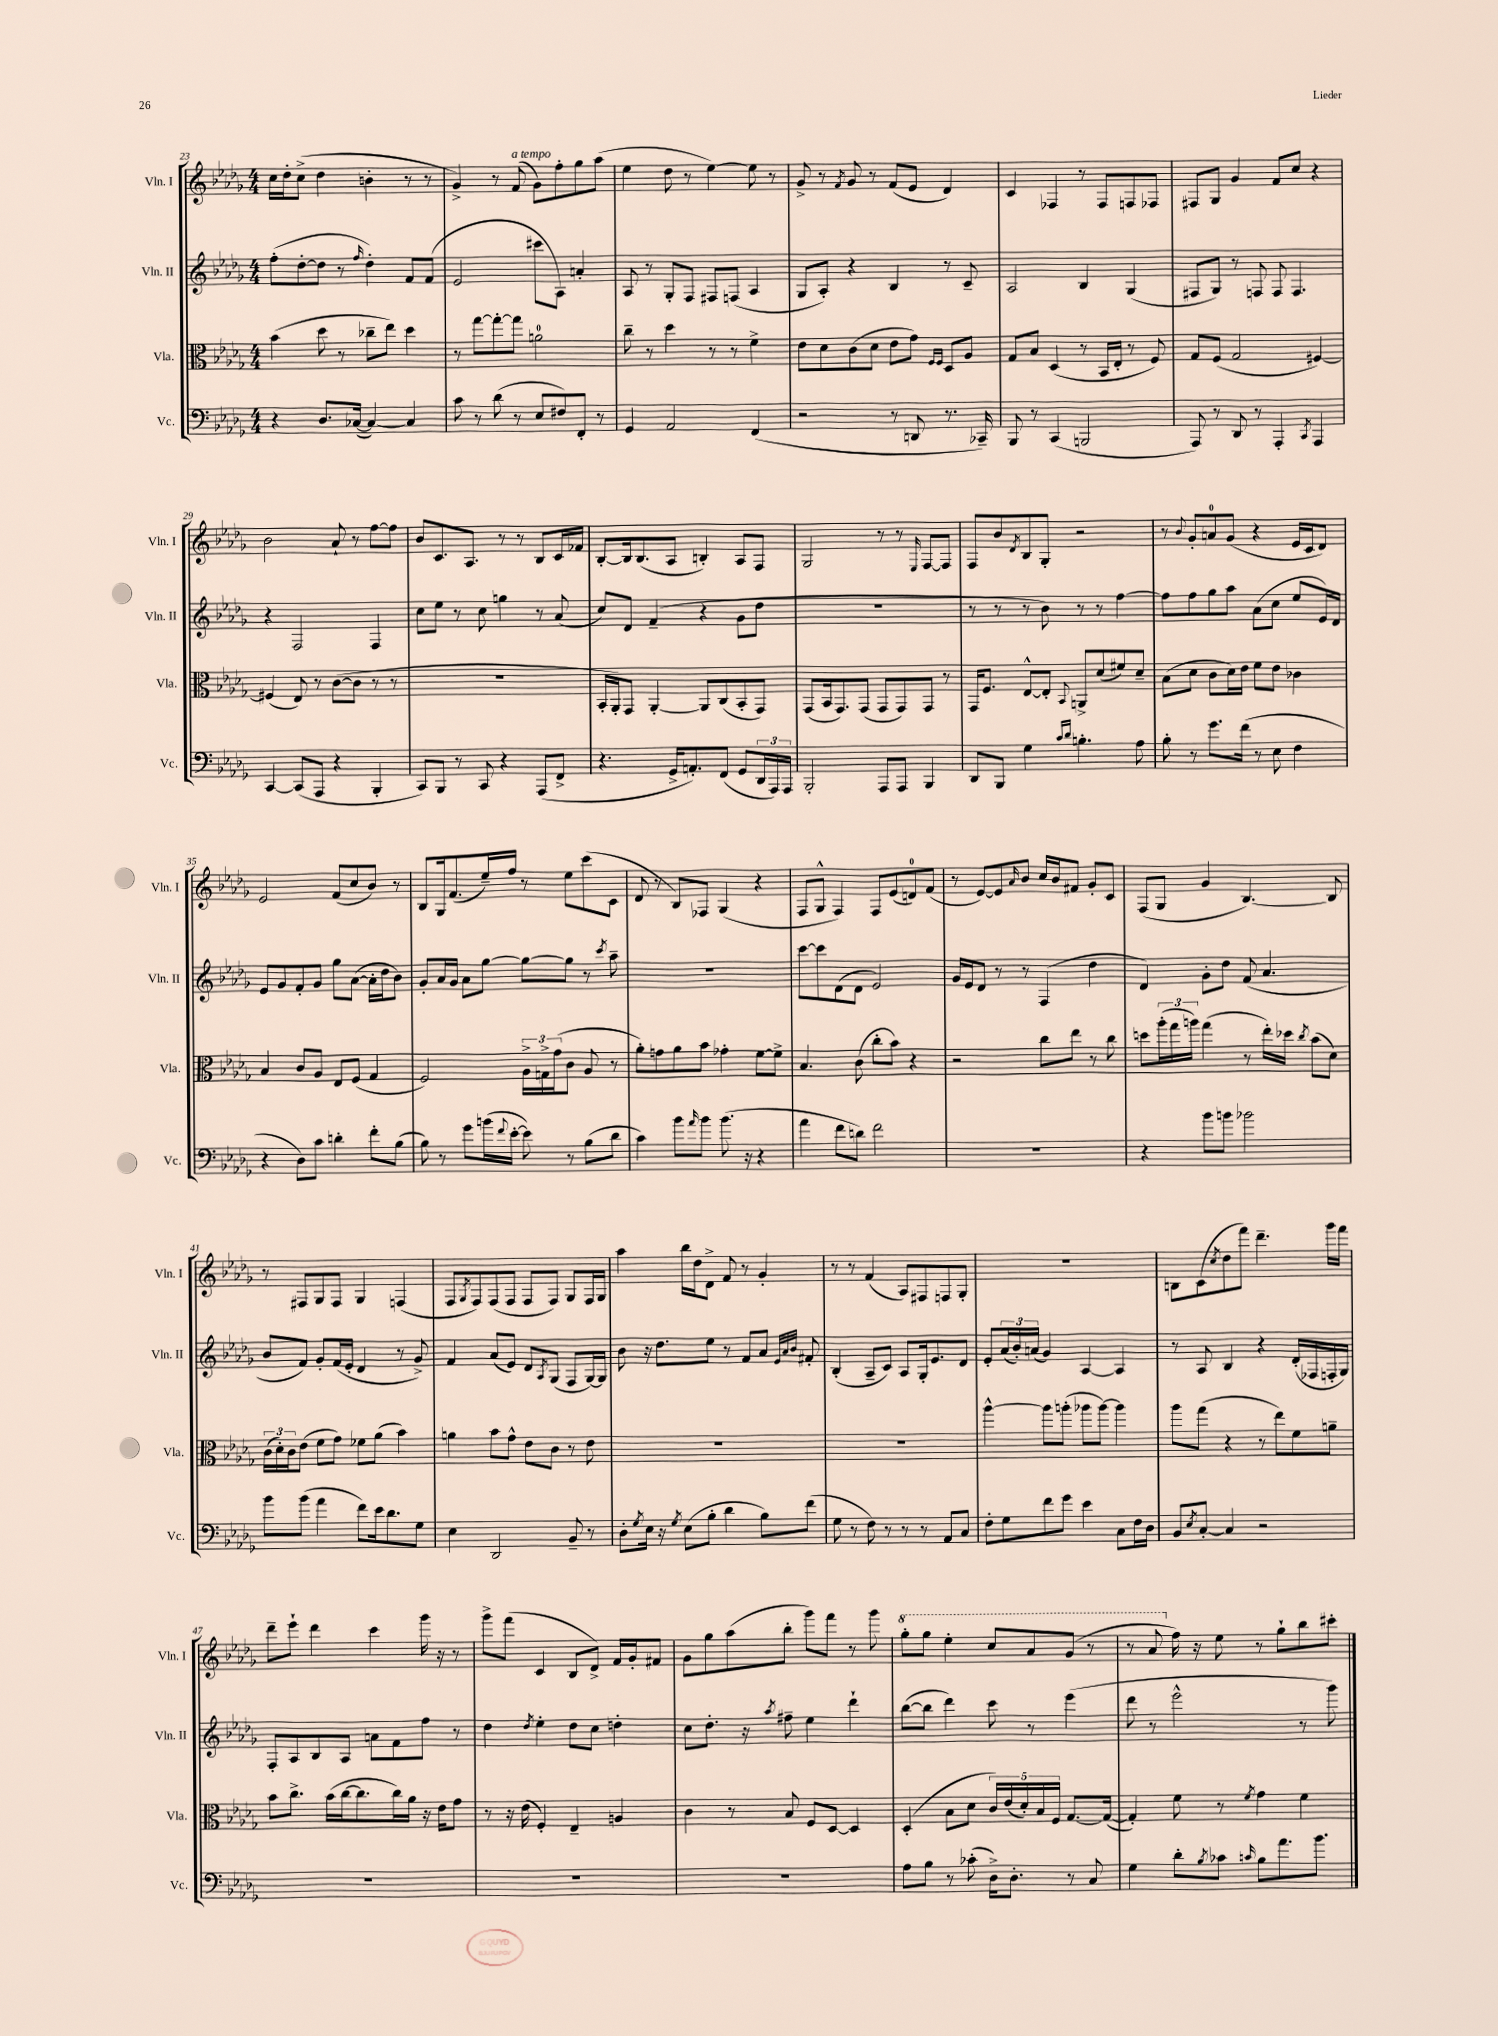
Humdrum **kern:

**kern	**kern	**kern	**kern
*staff4	*staff3	*staff2	*staff1
*clefF4	*clefC3	*clefG2	*clefG2
*k[b-e-a-d-g-]	*k[b-e-a-d-g-]	*k[b-e-a-d-g-]	*k[b-e-a-d-g-]
*M4/4	*M4/4	*M4/4	*M4/4
4r	(4b-\	(8ff'\L	16cc\LL
.	.	.	16dd-'\J
.	.	[8dd-'\	(8cc^\J
8.D-/L	8dd-\	8dd-\]J	4dd-\
.	8r	8r	.
([16C-/Jk	.	.	.
.	.	16qqff/	.
4C-/_)	8cc-~\L	4dd-'\)	4b'\
.	8ee-\J)	.	.
4C-/]	4dd-\	8f/L	8r
.	.	(8f/J	8r
=	=	=	=
8c\	8r	2e-/	4g-^/)
8r	[8gg-\L	.	.
(8d-\	8gg-'\_	.	8r
8r	8gg-\]J	.	(8f/
8E-/L	2a\	8ccc#\L	8g-\L)
8F#/)	.	8A-\J)	8ff'\
8FF'/J	.	4a'/	8gg-\
8r	.	.	(8aa-\J
=	=	=	=
4GG-/	8cc~\	8A-/	4ee-\
.	8r	8r	.
2AA-/	4dd-\	8G-'/L	8dd-\
.	.	8F/J	8r
.	8r	8F#/L	[4ee-\)
.	8r	(8F/J	.
(4FF/	4f^\	4A-/	8ee-\]
.	.	.	8r
=	=	=	=
2r	8e-\L	8G-/L	8g-^/
.	8d-\	8A-'/J)	8r
.	.	.	8qf/
.	(8c\	4r	8g-/
.	8d-\J	.	8r
8r	8e-\L	4B-/	(8f/L
8DD/	8g-\J)	.	8e-/J
.	16qqF/LL	.	.
.	16qqF/JJ	.	.
8.r	8D-/L	8r	4d-/)
.	8A-/J	8c~/	.
16CC-~/)	.	.	.
=	=	=	=
8BBB-/	8G-/L	2A-/	4c/
8r	8B-/J	.	.
(4CC/	(4D-/	.	4F-/
2BBB/	8r	4B-/	8r
.	16BB-/LL	.	8F-/L
.	16E-'/JJ	.	.
.	8r	(4G-/	8F/
.	8F/)	.	8F-/J
=	=	=	=
8AAA-/)	8G-/L	8F#/L	8F#/L
8r	(8F/J	8G-/J)	8G-/J
8DD-/	2G-/	8r	4g-/
8r	.	8F/	.
4AAA-'/	.	8F/	8f/L
.	.	4.F/	8cc/J
8qCC/	.	.	.
4AAA-/	[4F#/)	.	4r
=	=	=	=
[4CC/	(4F#/]	4r	2b-\
(8CC/]L	8E-/)	2F/	.
8AAA-/J	8r	.	.
4r	([8c\L	.	8a-`/
.	8c\]J	.	8r
4BBB-'/	8r	4F/	[8ff\L
.	8r	.	8ff\]J
=	=	=	=
8CC/L)	1r	8cc\L	8b-/L
8BBB-/J	.	8ee-\J	8.c/
8r	.	8r	.
.	.	.	8.A-/J
8CC/	.	8cc\	.
4r	.	4gg\	8r
.	.	.	8r
(8AAA-/L	.	8r	8B-/L
8FF^/J	.	(8a-/	16c/L
.	.	.	16f-/JJ
=	=	=	=
4.r	16BB-'/LL	8cc/L)	[8B-'/L
.	16AA-'/J)	.	.
.	8GG-/J	8d-/J	16B-/]k
.	.	.	(8.B-/
.	[4AA-'/	(4f~/	.
16GG-^/LK	.	.	8A-/J
8.AA'/)	.	.	.
.	8AA-/]L	4r	4B'/)
(8FF/J	(8C/	.	.
8GG-/L	8BB-'/	8g-\L	8A-/L
24DD-/L	8GG-/J)	8dd-\J	8F/J
24AAA-/)	.	.	.
24AAA-/JJ	.	.	.
=	=	=	=
2BBB-'/	(8GG-/L	1r	2G-/
.	16BB-/k	.	.
.	8.GG-/)	.	.
.	(8GG-/J	.	.
8AAA-/L	8GG-/L	.	8r
8AAA-/J	8GG-/)	.	8r
.	.	.	16qqE-/
4BBB-/	8GG-/J	.	[8F/L
.	8r	.	8F/]J
=	=	=	=
8DD-/L	16GG-/LK	8r	8F/L
.	8.F/J	.	.
8BBB-/J	.	8r	8b-/
.	.	.	8qd-/
4G-\	[8E-^^/L	8r	8B-/
.	8E-'/]J	8b-\)	8G-'/J
16qqc/LL	.	.	.
16qqd-/JJ	8qqBB-/	.	.
4.B'\	8AA^/L	8r	2r
.	(8d-/	8r	.
.	8f#/)	[4ff\	.
8A-\	8d-~/J	.	.
=	=	=	=
8B-'\	(8B-\L	8ff\]L	8r
.	.	.	8qqb-/
8r	8d-\J	8ff\	8g-'/L
8.g-\L	8c\L	8gg-\	8a/
.	16d-\L)	8aa-\J	(8g-/J
(16f\Jk	16e-\JJ	.	.
8r	8f\L	(8a-\L	4r
8E-\	8e-\J	8cc\J	.
4F\	4c-\	8ee-/L	16e-/LL
.	.	.	16c/J
.	.	16e-/L)	8d-/J)
.	.	16d-/JJ	.
=	=	=	=
4r	4B-/	8e-/L	2e-/
.	.	8g-/	.
8D-\L)	8c/L	8f'/	.
8c\J	8A-/J	8g-/J	.
4d'\	8E-/L	8gg-\L	(8f/L
.	(8F/J	([8a-\J	8cc/
8f'\L	4G-/	16a-'\]LL	8b-/J)
.	.	16dd-\J	.
(8B-\J	.	8b-\J)	8r
=	=	=	=
8B-\)	2F/)	8g-'/L	8B-/L
8r	.	16a-/L	16G-/k
.	.	16g-/JJ	(8.f/
8g-\L	.	8a-\L	.
(16b\L	.	[8gg-\J	16ee-~/L)
8qqf/	.	.	.
[16e-'\JJ	.	.	16ff/JJ
8e-\])	24A-^\LL	8gg-\_L	8r
.	24G^\	.	.
.	(24g-\J	.	.
8r	8c\J	8gg-\]J	8ee-\L
(8B-\L	8A-/	8r	(8ccc\
.	.	8qccc/	.
8d-\J	8r	8aa-~\	8c\J
=	=	=	=
4c\)	8a-'\L)	1r	8d-/
.	8g\	.	8r
8b-\L	8a-\	.	8B-/L)
16qqa-/	.	.	.
8b-\J	8b-\J	.	8F-/J
(8.b-\	4g-'\	.	(4G-/
16r	.	.	.
4r	[8f\L	.	4r
.	8f^\]J	.	.
=	=	=	=
4a-\	4.B-/	[8ccc\L	8F/L
.	.	8ccc\]	8G-^^/J
8f\L	.	(8d-\	4F/)
8d\J)	(8c\	8d-\J	.
2f\	8cc'\L	2e-/)	8F/L
.	8b-\J)	.	(8e-/
.	4r	.	8d/)
.	.	.	(8f/J
=	=	=	=
1r	2r	16g-/LL	8r
.	.	16e-/J	.
.	.	8d-/J	[8e-/L)
.	.	8r	8e-/]
.	.	.	16qqa-/
.	.	8r	8b-/J
.	8cc\L	(4F/	16cc/LL
.	.	.	16b-/J
.	8ee-\J	.	8f#/J
.	8r	4dd-\	8g-'/L
.	8cc\	.	8c/J
=	=	=	=
4r	8dd\L	4d-/)	(8F/L
.	(24aa-'\L	.	8G-/J
.	24gg-\	.	.
.	24aa\JJ)	.	.
8b-\L	(4gg-\	8g-'\L	4g-/
8b\J	.	8dd-\J	.
2b-\	8r	(8f/	[4.B-/)
.	16ee-'\LL)	4.a-/	.
.	16dd-\JJ	.	.
.	8qcc/	.	.
.	(8b-\L	.	.
.	8d-\J)	.	8B-/]
=	=	=	=
8b-\L	(24c\LL	8b-/L	8r
.	24d-'\)	.	.
.	24c\J	.	.
(8b-\J	(8e-\J	8f/J)	8F#/L
4a-\	8f\L	8g-'/L	8G-/
.	8g-\J)	(16f/L	8F#/J
.	.	16e-'/JJ	.
8f\L)	8f-\L	4d-/	4G-/
16e-\k	(8a-\J	.	.
8.d-\	.	.	.
.	4b-\)	8r	(4F/
8G-\J	.	8g-^/)	.
=	=	=	=
4E-\	4a\	4f/	8F/L
.	.	.	8qG-/
.	.	.	8F/)
2DD-/	8b-\L	(8a-/L	(8F/
.	8g-^^\J	8e-/J)	8F/J
.	8e-\L	8d-/L	8F/L
.	.	8qA-/	.
.	8c\J	(8G-/J	8F/J)
8BB-~/	8r	8F/L	8G-/L
8r	8e-\	[16G-/L)	16F/L
.	.	16G-/]JJ	16G-/JJ
=	=	=	=
8D-'\L	1r	8b-\	4aa-\
8qG-/	.	.	.
16E-\Jk	.	16r	.
16r	.	8.dd-\L	.
8qG-/	.	.	.
(8E-\L	.	.	16bb-\LL
.	.	.	16dd-\J
8B-'\J	.	8ee-\J	8d-^\J
4d-\	.	8r	8f/
.	.	8f/L	8r
8B-\L)	.	8a-/J	4g-'/
.	.	32qqe-/LLL	.
.	.	32qqa-/	.
.	.	32qqb-/JJJ	.
(8f\J	.	8f#'/	.
=	=	=	=
8G-\	1r	(4B-'/	8r
8r	.	.	8r
8F\)	.	8A-~/L	(4f/
8r	.	8c/J)	.
8r	.	8A-/L	8A-/L)
8r	.	16G-'/k	8F#/
.	.	8.e-/	.
8AA-/L	.	.	8F/
8C/J	.	8d-/J	8G-'/J
=	=	=	=
8F'\L	[4aa-^^\	8e-'/L	1r
8G-\	.	(24a-/L	.
.	.	24b-'/)	.
.	.	(24a/JJ	.
8f\	8aa-\]L	4g-/)	.
8g-\J	(8aa'\J	.	.
4e-\	8aa-\L	[4A-/	.
.	[8aa-\J)	.	.
8C\L	4aa-\]	4A-/]	.
16F\L	.	.	.
16D-\JJ	.	.	.
=	=	=	=
8BB-/L	8aa-\L	8r	8B\L
8qE-/	.	.	.
[8C'/J	(8gg-\J	8A-/	(8c\
.	.	.	8qcc/
4C/]	4r	4B-/	8dd-\
.	.	.	8fff\J)
2r	8r	4r	4.ddd-~\
.	8ee-\L)	.	.
.	8f\	(16d-'/LL	.
.	.	16F-/	.
.	8a~\J	16F'/	16ggg-\LL
.	.	16G-/JJ)	16fff\JJ
=	=	=	=
1r	8b-\L	8F'/L	8ddd-~\L
.	8.cc^\J	8A-/	8eee-`\J
.	.	8B-/	4ddd-\
.	(16b-\LL	.	.
.	[16cc\J	8A-/J	.
.	8.cc\]	.	.
.	.	8a\L	4ccc\
.	16cc\L)	8f\	.
.	16a-\JJ	.	.
.	16r	8ff\J	16ggg-\
.	16e-\LK	.	16r
.	8g-\J	8r	8r
=	=	=	=
1r	8r	4dd-\	8ggg-^\L
.	16r	.	(8fff\J
.	(16e-\	.	.
.	.	8qdd-/	.
.	4F'/)	4ee-'\	4c/
.	4E-~/	8dd-\L	8B-/L
.	.	8cc\J	8d-^/J)
.	4A/	4dd'\	16f/LL
.	.	.	16g-'/J
.	.	.	8f#/J
=	=	=	=
1r	4c\	8cc\L	8g-\L
.	.	8.dd-'\J	8gg-\
.	8r	.	(8aa-\
.	.	16r	.
.	.	8qaa-/	.
.	8B-/	8ff#~\	8bb-'\J
.	8F/L	4ee-\	8ggg-\L)
.	[8D-/J	.	8fff\J
.	4D-/]	4ddd-`\	8r
.	.	.	8ggg-\
=	=	=	=
8A-\L	(4D-'/	([8bb-\L	8ggg-'\L
8B-\J	.	8bb-\]J	8ggg-\J
8r	8B-\L	4ddd-\)	4eee-'\
(8c-'\	8d-\J	.	.
16D-^\LK)	20c/LL)	8ccc\	8ccc/L
.	(20e-/	.	.
8.D-'\J	.	.	.
.	20d-'/)	.	.
.	.	8r	8aa-/
.	20B-/	.	.
.	20F/JJ	.	.
8r	[8.G-/L	(4eee-\	(8gg-/J
8C/	.	.	8r
.	(16G-/_Jk	.	.
=	=	=	=
4G-\	4G-'/])	8ddd-\	8r
.	.	8r	8aa-/
8d-'\L	8f\	2eee-^^\	16ff\)
.	.	.	16r
8qB-/	.	.	.
8c-\J	8r	.	8ee-\
16qqc/	8qf/	.	.
8B-\L	4g-\	.	8r
8.a-\	.	.	8gg-`\L
.	4f\	8r	8bb-\
8.b-\J	.	.	.
.	.	8ggg-\)	8ccc#'\J
==	==	==	==
*-	*-	*-	*-
